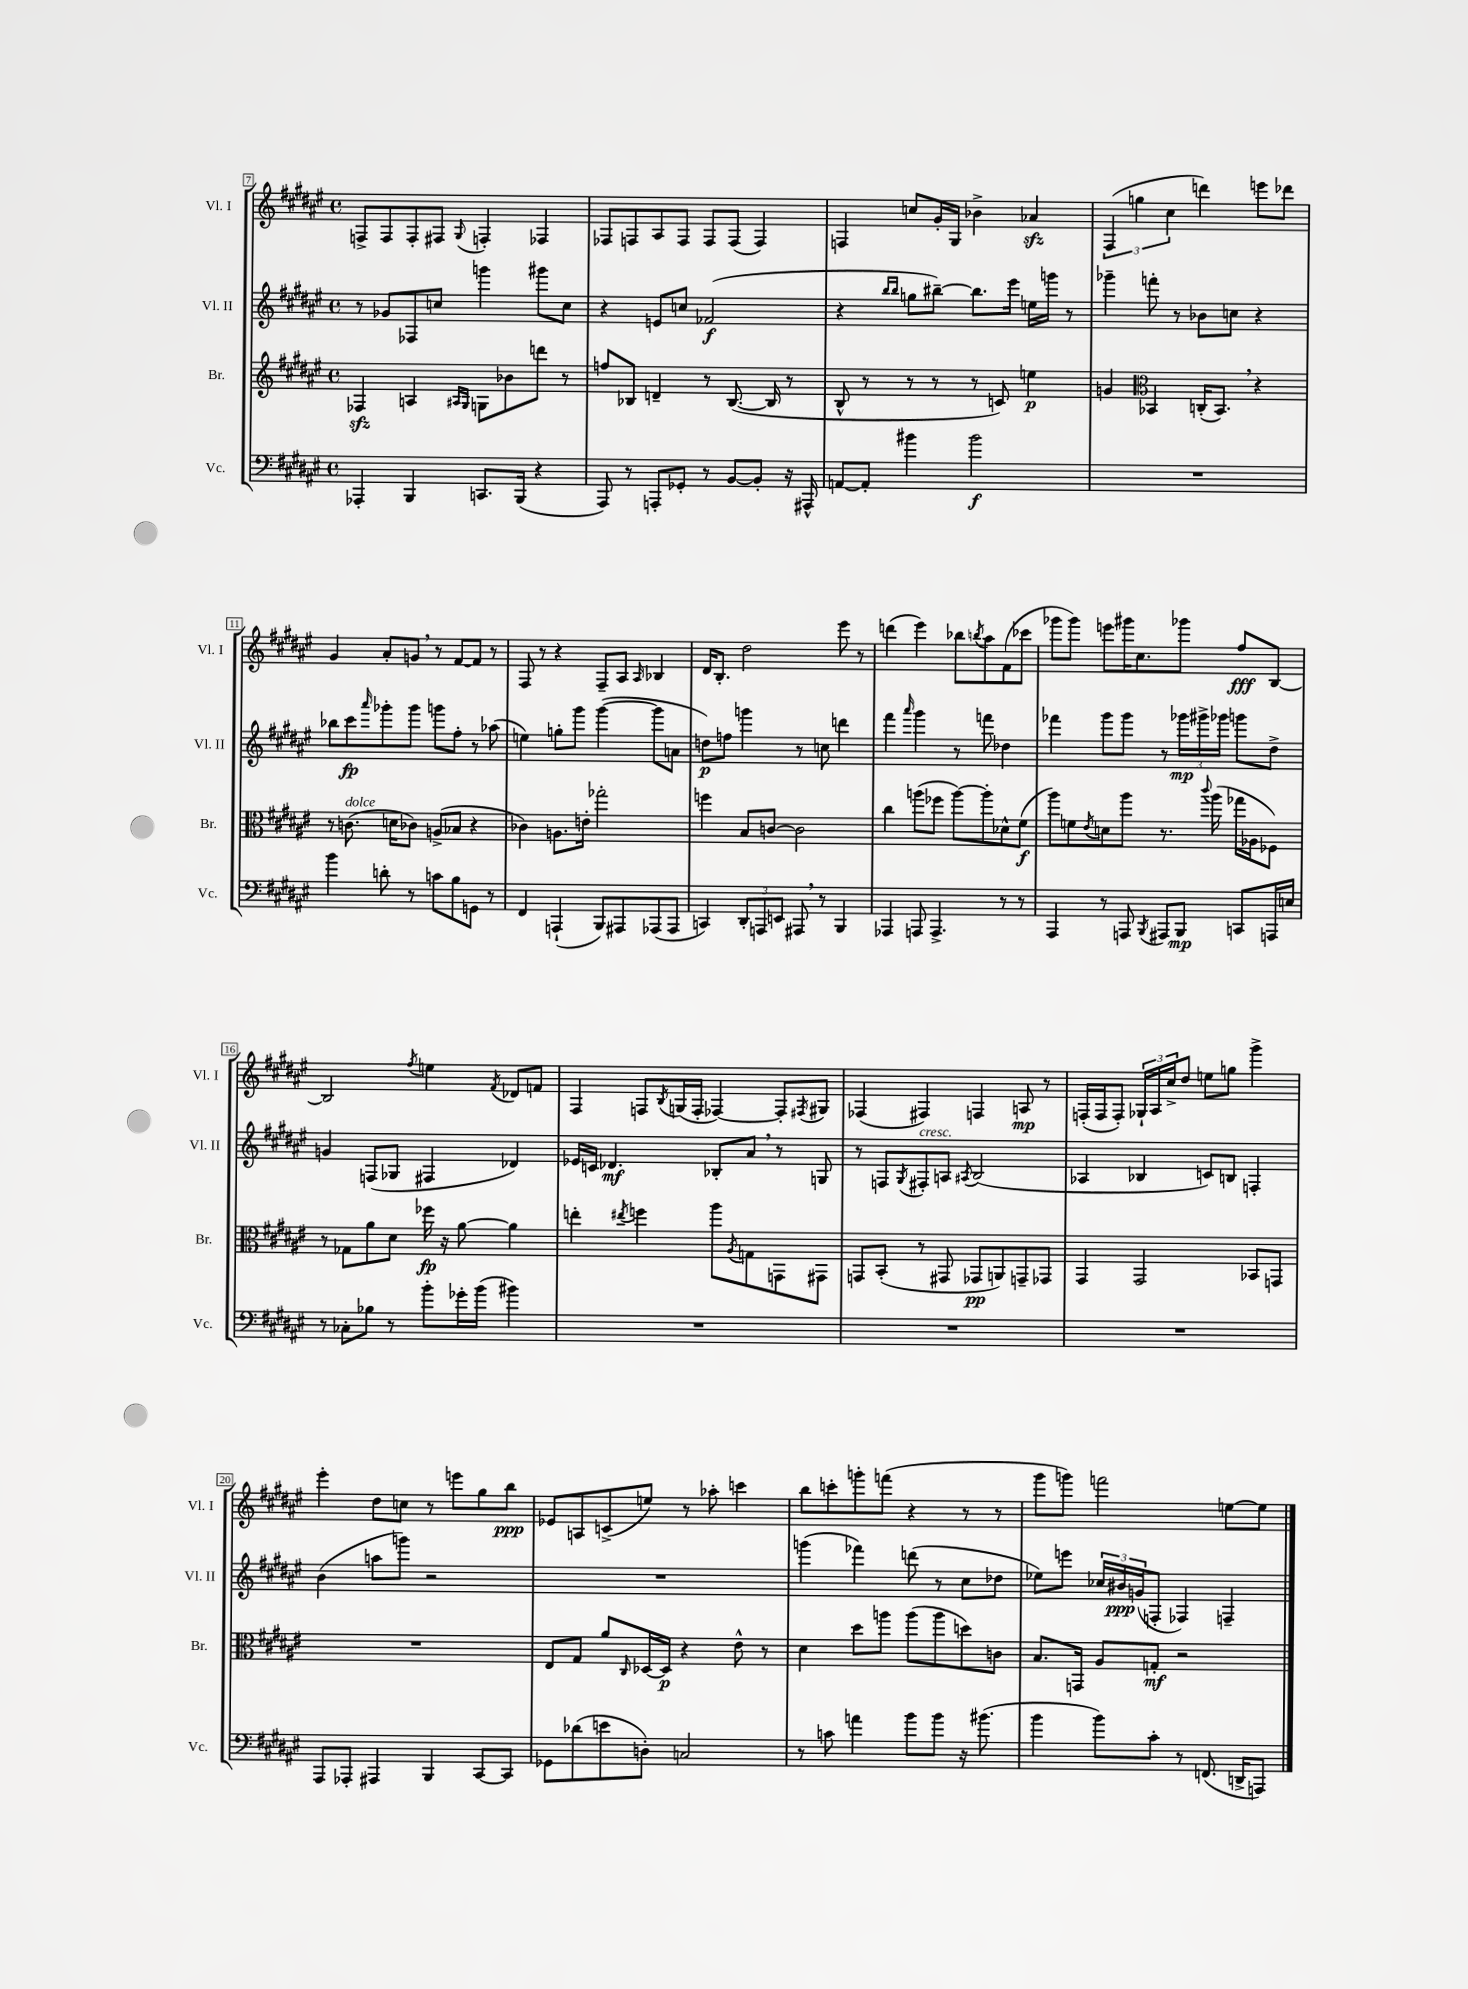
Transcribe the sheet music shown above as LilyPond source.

<<
\new StaffGroup <<
\new Staff = "s0" \with { instrumentName = "Vl. I" shortInstrumentName = "Vl. I" } {
    \clef treble \key fis \major \defaultTimeSignature \time 4/4
    f8-> f8 f8-. fis8 \appoggiatura { gis8 } f4-. fes4 |
    fes8 f8 ais8 f8 f8 f8( f4) |
    f4 c''8 gis'16-. gis16 bes'4-> aes'4\sfz |
    \tuplet 3/2 { fis4( g''4 cis''4 } d'''4) e'''8 des'''8 |
    gis'4 ais'8-. g'8 \breathe r8 fis'8~ fis'8 r8 |
    fis8 r8 r4 fis8-- ais8 \grace { ais16 } bes4 |
    dis'16 b8.-. dis''2 eis'''8 r8 |
    d'''4( eis'''4) bes''8 \acciaccatura { b''8 } ais''8 fis'8( ces'''8 |
    ges'''8 ges'''8) e'''8 gis'''16 cis''8. ges'''8 fis''8\fff b8~ |
    b2 \acciaccatura { fis''8 } e''4 \acciaccatura { fis'8 } des'8 f'8 |
    fis4 f8 \acciaccatura { b8 } g16( f16-. fes4~) fes8-. \acciaccatura { fis8 } gis8 |
    fes4( fis4) f4 a8\mp r8 |
    f16-.( f16 f8-.) \tuplet 3/2 { ges16-! ais16 cis''16-> } dis''8 e''8 g''8 gis'''4-> |
    eis'''4-. dis''8 c''8 r8 e'''8 gis''8 b''8\ppp |
    ees'8 a8 c'8->( e''8) r8 aes''8-. c'''4 |
    b''8 c'''8-. g'''8-. f'''8( r4 r8 r8 |
    gis'''8 g'''8) f'''2 e''8~ e''8 \bar "|." |
}
\new Staff = "s1" \with { instrumentName = "Vl. II" shortInstrumentName = "Vl. II" } {
    \clef treble \key fis \major \defaultTimeSignature \time 4/4
    r8 ges'8 fes8 c''8 g'''4 gis'''8 c''8 |
    r4 e'8 c''8 fes'2\f( |
    r4 \grace { b''16 b''16 } g''8 bis''8~--) bis''8. eis'''16 e''16 g'''16 r8 |
    ges'''4-- f'''8-. r8 bes'8 c''8 r4 |
    bes''8 cis'''8\fp \grace { ais'''16 } ges'''8-. ges'''8 g'''8 fis''8-. r8 aes''8( |
    e''4) g''8-. gis'''8 gis'''4~( gis'''8 a'8 |
    d''8\p) f''8 g'''4 r8 c''8 d'''4 |
    fis'''4 \grace { ais'''16 } gis'''4 r8 f'''8 des''4 |
    fes'''4 gis'''8 gis'''8 r8 \tuplet 3/2 { ges'''16\mp gis'''16-> ges'''16 } g'''8 dis''8-> |
    g'4 f8( ges8 fis4 des'4) |
    ees'16 c'16 des'4.\mf bes8-. ais'8 \breathe r8 g8 |
    r8 f8 \acciaccatura { gis8 } fis8-.^\markup { \italic "cresc." } a8 \acciaccatura { ais8 } b2( |
    aes4 bes4 c'8) b8 f4-. |
    b'4( a''8 g'''8) r2 |
    R1 |
    g'''4( fes'''4) d'''8( r8 cis''8 des''8 |
    ees''8) e'''8 \tuplet 3/2 { ces''16 bis'16\ppp g'16( } f8-. fes4) f4-- \bar "|." |
}
\new Staff = "s2" \with { instrumentName = "Br." shortInstrumentName = "Br." } {
    \clef treble \key fis \major \defaultTimeSignature \time 4/4
    fes4\sfz a4 \grace { ais16 gis16 } g8 bes'8 d'''8 r8 |
    f''8 bes8 d'4-- r8 bes8.~( bes16 r8 |
    b8-^ r8 r8 r8 r8 c'8) e''4\p |
    g'4 \clef alto bes,4 c16-.( bes,8.) \breathe r4 |
    r8 c'8.^\markup { \italic "dolce" }( d'16 ces'8) a8->( bes8 r4 |
    ces'4) a8. e'16-. ges''2-. |
    f''4 b8 c'8~ c'2 |
    cis''4 a''8( fes''8 a''8~) a''8-. des'8-^ fis'8\f( |
    ais''8) f'8 \acciaccatura { eis'8 } d'8 ais''8 r8. \appoggiatura { cis'''8 } ais''16( ges''16 aes16 fes8) |
    r8 ges8 ais'8 dis'8 fes''16\fp r16 ais'8~ ais'4 |
    e''4-. \acciaccatura { eis''8 } f''4 ais''8 \acciaccatura { ais8 } g8 g,8 gis,8 |
    g,8 b,8-.( r8 gis,8 ges,8\pp a,8) g,8-- ges,8 |
    gis,4 gis,2 bes,8 g,8 |
    R1 |
    eis8 gis8 ais'8 \grace { cis16 } des16~ des16\p r4 eis'8-^ r8 |
    dis'4 dis''8 a''8 a''8( a''8 d''8) c'8 |
    b8. g,16 ais8 g8-.\mf r2 \bar "|." |
}
\new Staff = "s3" \with { instrumentName = "Vc." shortInstrumentName = "Vc." } {
    \clef bass \key fis \major \defaultTimeSignature \time 4/4
    aes,,4-. b,,4 c,8. b,,16( r4 |
    ais,,8) r8 a,,8-. ges,8-. r8 b,8~ b,8-. r16 ais,,16-^ |
    a,8~ a,8-. bis'4 bis'2\f |
    R1 |
    b'4 d'8-. r8 c'8 b8 g,8 r8 |
    fis,4 a,,4-!( b,,8) ais,,8 aes,,8( aes,,8 |
    c,4) \tuplet 3/2 { dis,8-. a,,8 e,8 } ais,,8 \breathe r8 b,,4 |
    aes,,4 a,,8 a,,4.-> r8 r8 |
    ais,,4 r8 a,,8 \acciaccatura { b,,8 } ais,,8 b,,8\mp c,8 a,,16 e16 |
    r8 ces8-. bes8 r8 b'8-. ges'16-. b'16( bis'4) |
    R1 |
    R1 |
    R1 |
    ais,,8 aes,,8-. ais,,4 b,,4 cis,8~ cis,8 |
    ges,8 des'8( e'8 d8-.) c2 |
    r8 c'8 a'4 b'8 b'8 r16 bis'8.( |
    b'4 b'8) cis'8-. r8 f,8.( d,16-> a,,8) \bar "|." |
}
>>
>>
\layout { \context { \Score currentBarNumber = #7 \override BarNumber.stencil = #(make-stencil-boxer 0.1 0.3 ly:text-interface::print) } }
